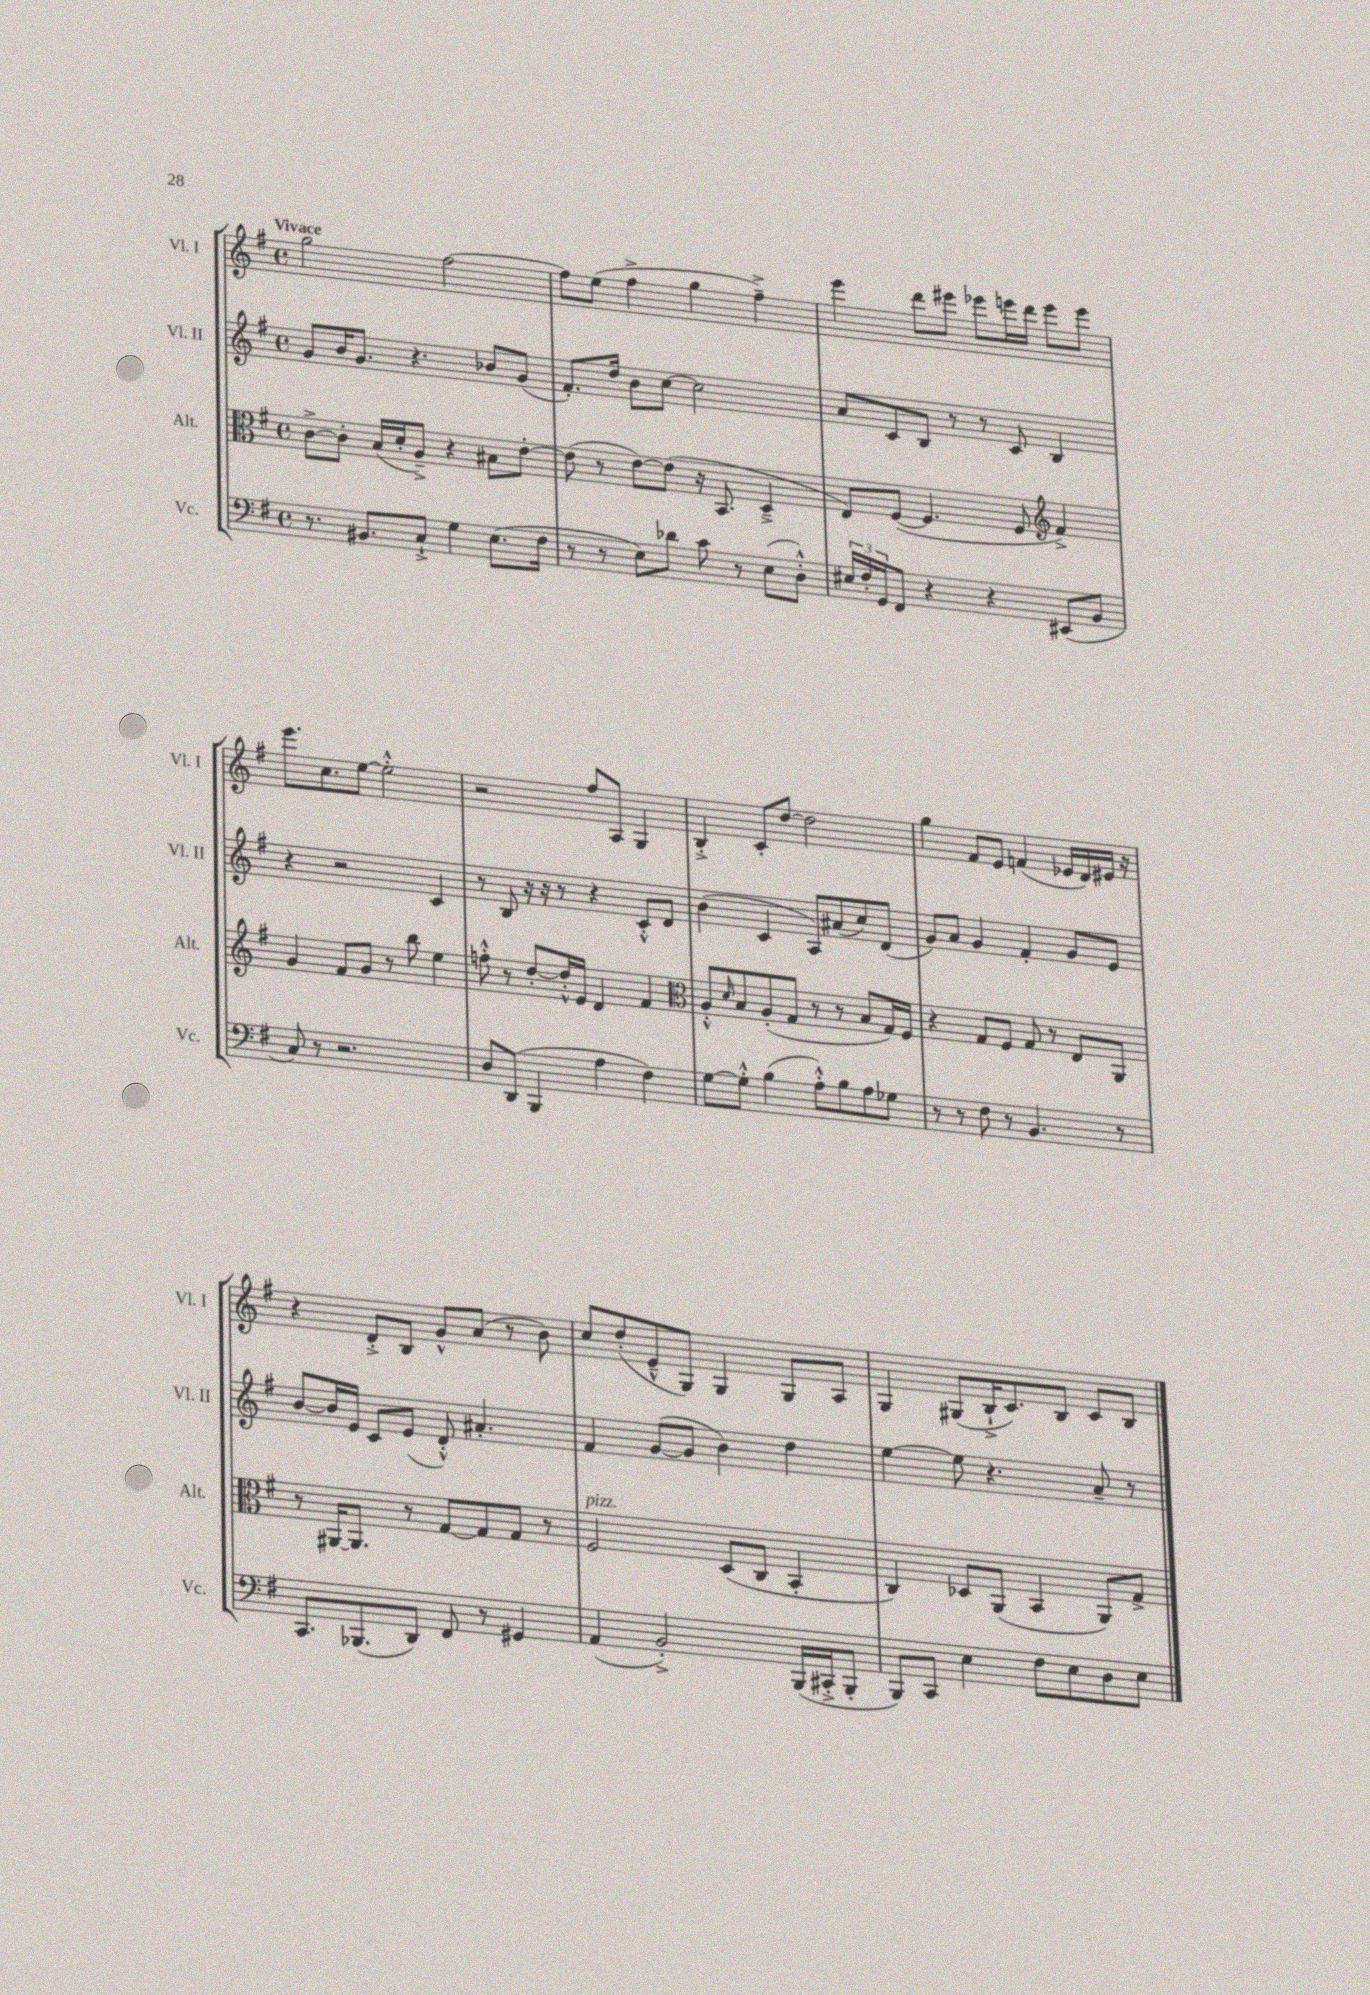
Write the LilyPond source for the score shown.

<<
\new StaffGroup <<
\new Staff = "s0" \with { instrumentName = "Vl. I" shortInstrumentName = "Vl. I" } {
    \clef treble \key g \major \defaultTimeSignature \time 4/4 \tempo "Vivace"
    g''2 fis''2~ |
    fis''8 e''8( fis''4-> g''4 fis''4--->) |
    e'''4 d'''8 eis'''8 ees'''8 e'''16 d'''16 e'''8 e'''8 |
    e'''8. c''8. e''8~ e''2-.-^ |
    r2 fis''8 a8 g4 |
    b4-.-> c'8-. d''8~ d''2 |
    g''4 fis'8 e'8 f'4( ees'16 d'16) eis'16 r16 |
    r4 d'8-.-> b8 g'8-^ a'8( r8 b'8) |
    c''8 d''8-.( e'8---^ g8) g4 g8 a8 |
    g4 gis8( b16-!-> c'8.) b8 c'8 b8 \bar "|." |
}
\new Staff = "s1" \with { instrumentName = "Vl. II" shortInstrumentName = "Vl. II" } {
    \clef treble \key g \major \defaultTimeSignature \time 4/4
    g'8 b'16 g'8. r4. bes'8 g'8( |
    fis'8.-.) d''16 b'8 c''8~ c''2 |
    a'8 c'8 b8 r8 r8 c'8 b4 |
    r4 r2 c'4 |
    r8 b8 r16 r16 r8 r4 c'8-.-^ d'8 |
    b'4( c'4 a8) ais'8( c''8) d'8( |
    g'8) a'8 g'4 fis'4-. g'8 e'8 |
    b'8~ b'16 e'16 c'8 e'8( d'8-.-^) ais'4.-. |
    fis'4 g'8~( g'8 b'4) d''4 |
    e''4~ e''8 r4. a'8-- r8 \bar "|." |
}
\new Staff = "s2" \with { instrumentName = "Alt." shortInstrumentName = "Alt." } {
    \clef alto \key g \major \defaultTimeSignature \time 4/4
    c'8~-> c'8-. b16( d'16-. a8--->) r4 bis8 e'8~-. |
    e'8( r8 e'8~) e'8( r16 b,8. d4---> |
    e8) fis8~( fis4. fis8 \clef treble fis'4->) |
    g'4 fis'8 g'8 r8 b''8 e''4 |
    f''8-.-^ r8 d''8~-. d''16-.-^ e'16 d'4 fis'4 |
    \clef alto a8-.-^ \grace { d'16 } b8 a8-.( g8 r8 r8 b8 g16) fis16 |
    r4 g8 fis8 g8 r8 e8 a,8 |
    r8 ais,16~ ais,8. r8 g8~ g8 g8 r8 |
    fis2^\markup { \italic "pizz." } d8( c8 b,4-. |
    c4) des8 a,8( b,4 a,8) g8-> \bar "|." |
}
\new Staff = "s3" \with { instrumentName = "Vc." shortInstrumentName = "Vc." } {
    \clef bass \key g \major \defaultTimeSignature \time 4/4
    r8. bis,8. c8-!-> g4 e8.( fis16 |
    r8 r8 e8) des'8 c'8 r8 e8( d8-.-^) |
    \tuplet 3/2 { eis16 fis16-. g,16 } fis,8 r4 r4 eis,8( b,8 |
    c8) r8 r2. |
    d8 d,8( b,,4 a4 fis4) |
    g8~ g8-.-^ b4( a8-.-^) b8 a8 ges8 |
    r8 r8 fis8 r8 b,4. r8 |
    c,8. bes,,8.( d,8) fis,8 r8 gis,4 |
    a,4( b,2-.->) b,,16( cis,16-.-> b,,8-. |
    b,,8) c,8 e4 fis8 e8 d8 e8 \bar "|." |
}
>>
>>
\layout { \context { \Score \remove "Bar_number_engraver" } }
